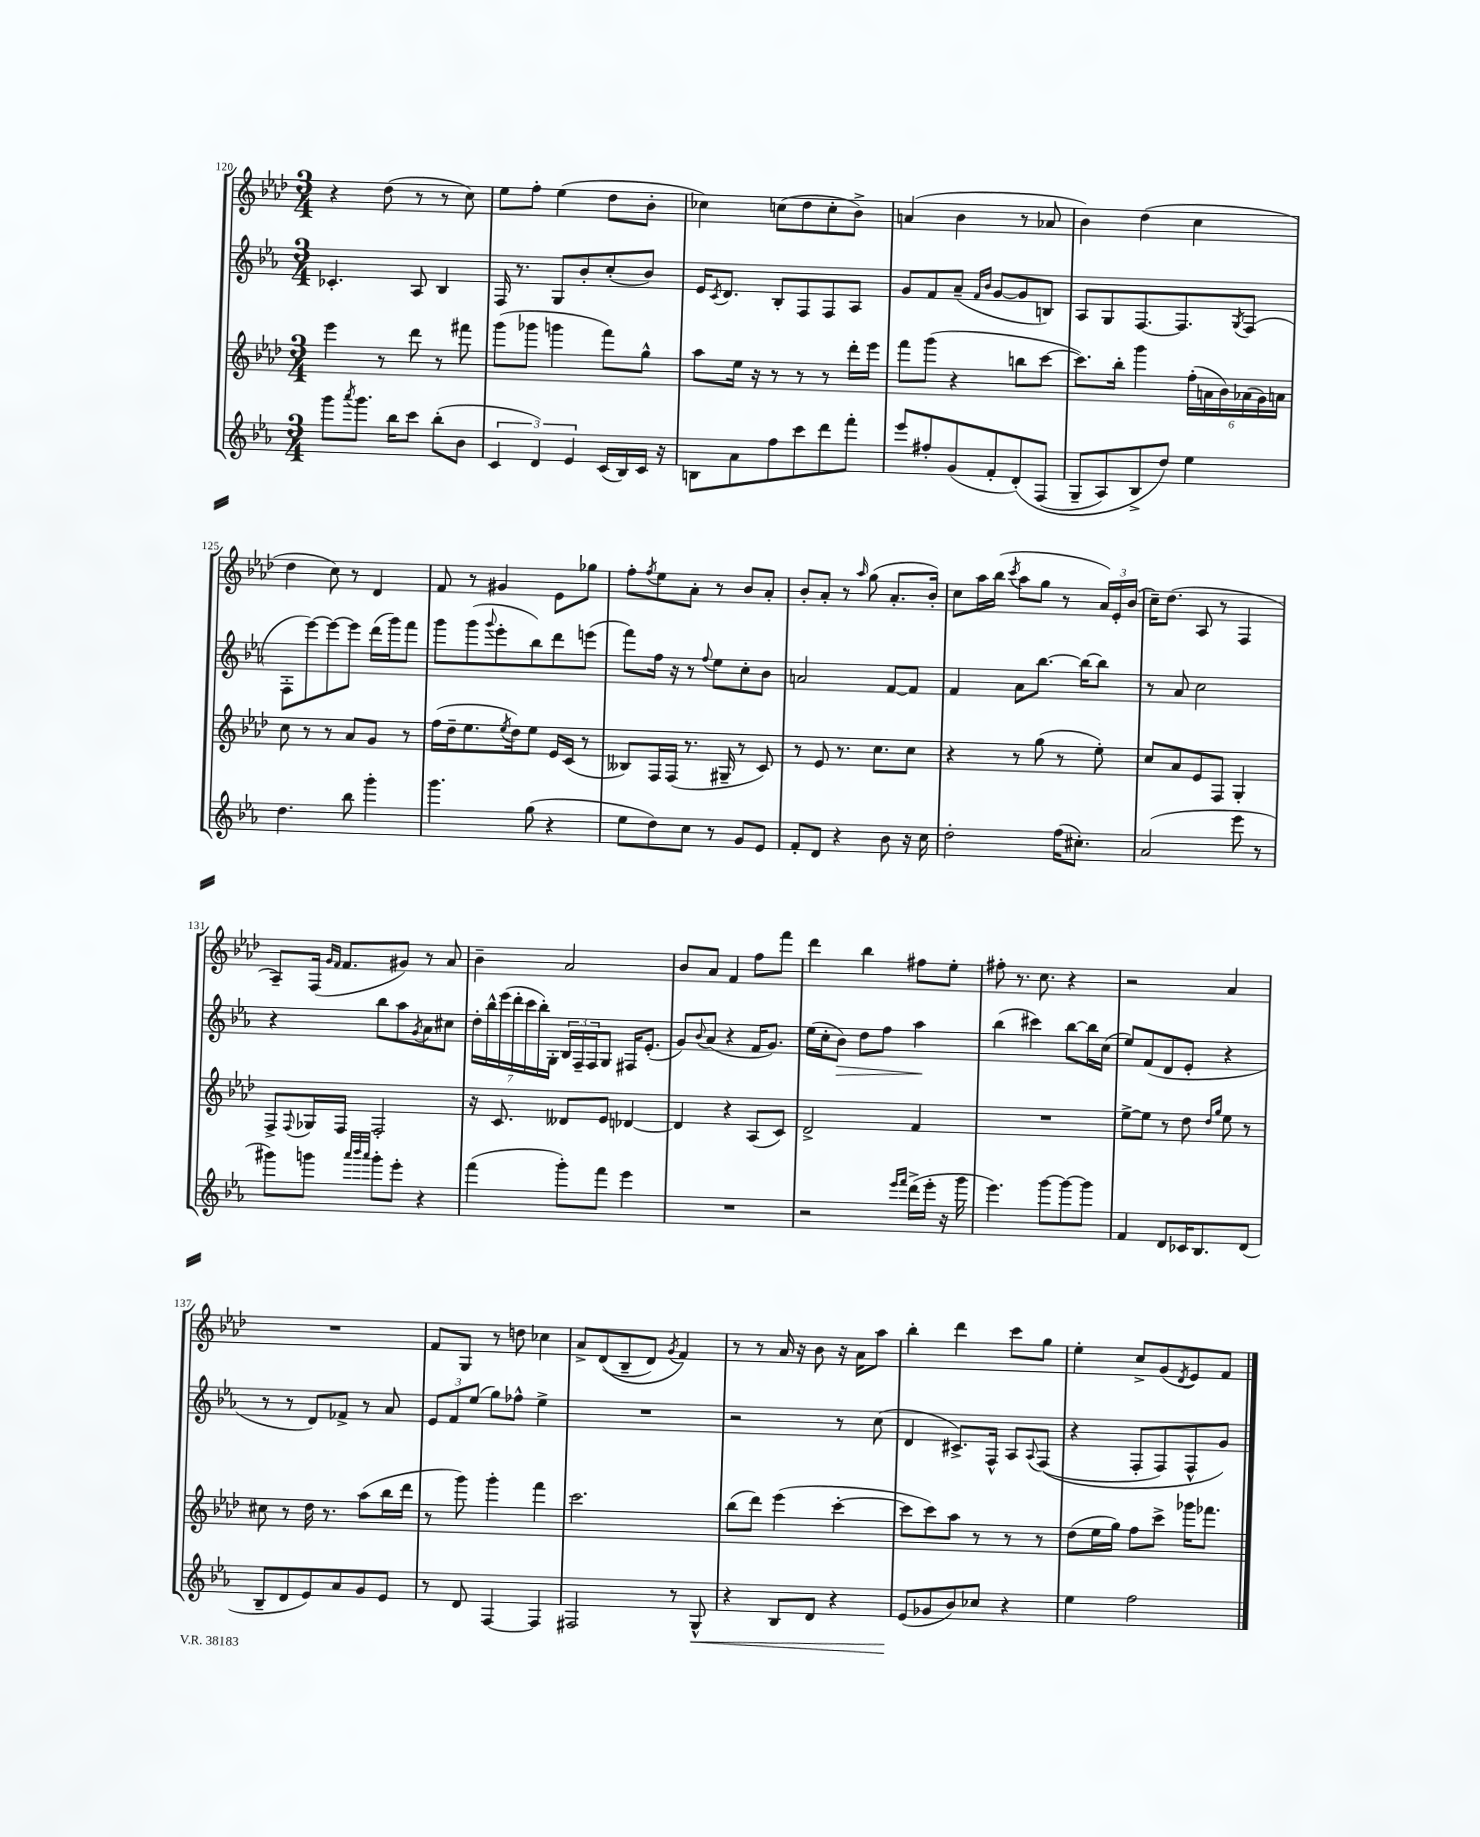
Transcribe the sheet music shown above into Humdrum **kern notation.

**kern	**dynam	**kern	**kern	**dynam	**kern
*part4	*part4	*part3	*part2	*part2	*part1
*staff4	*staff4	*staff3	*staff2	*staff2	*staff1
*clefG2	*	*clefG2	*clefG2	*	*clefG2
*k[b-e-a-]	*	*k[b-e-a-d-]	*k[b-e-a-]	*	*k[b-e-a-d-]
*M3/4	*	*M3/4	*M3/4	*	*M3/4
=120	=120	=120	=120	=120	=120
8ggg\L	.	4eee-\	4.c-X'/	.	4r
8qaaa-/	.	.	.	.	.
8.ggg\J	.	.	.	.	.
.	.	8r	.	.	(8dd-\
16bb-\KL	.	.	.	.	.
8ccc\J	.	8ddd-\	8A-/	.	8r
(8bb-'\L	.	8r	4B-/	.	8r
8b-\J	.	8fff#X\	.	.	8cc\)
=121	=121	=121	=121	=121	=121
6c/	.	(8ggg\L	16F/	.	8ee-\L
.	.	.	8.r	.	.
.	.	8ggg-X\J	.	.	8ff'\J
6d/)	.	.	.	.	.
.	.	4gggn\	8G/L	.	(4ee-\
6e-/	.	.	.	.	.
.	.	.	8b-'/	.	.
(16c/LL	.	8fff\L)	(8cc'/	.	8dd-\L
16B-/)	.	.	.	.	.
16c/JJ	.	8gg^^\J	8b-/J)	.	8b-'\J
16r	.	.	.	.	.
=122	=122	=122	=122	=122	=122
8Bn\L	.	8aa-\L	16e-/KL	.	4cc-X\)
.	.	.	8qc/	.	.
.	.	.	8.d/J	.	.
8a-\	.	16ee-\Jk	.	.	.
.	.	16r	.	.	.
8ff\	.	8r	8B-'/L	.	(8ccn\L
8ccc\	.	8r	8F/	.	8dd-\
8ddd\	.	8r	8F/	.	8cc'\
8fff'\J	.	16ddd-'\LL	8A-/J	.	8b-^\J)
.	.	16eee-\JJ	.	.	.
=123	=123	=123	=123	=123	=123
8eee-/L	.	8fff\L	8g/L	.	(4an/
8ff#X'/	.	(8ggg\J	8f/	.	.
(8g/	.	4r	(8a-~/J	.	4b-\
.	.	.	16qqf/LL	.	.
.	.	.	16qqb-/JJ	.	.
8f'/	.	.	[8g/L	.	.
(8d'/)	.	8bbn\L	8g/]	.	8r
(8F/J	.	[8ccc\J	8Bn/J)	.	8a-X/
=124	=124	=124	=124	=124	=124
8G~/L	.	8.ccc\L])	8A-/L	.	4b-\)
8A-/)	.	.	8G/	.	.
.	.	16bb-'\Jk	.	.	.
8B-^/	.	4ggg\	[8.F/	.	(4dd-\
8dd/J)	.	.	.	.	.
.	.	.	8.F/]	.	.
4ee-\	.	(24ff'\LL	.	.	4cc\
.	.	24an\	.	.	.
.	.	24b-\)	.	.	.
.	.	.	8qG/	.	.
.	.	(24a-X\	(8F/J	.	.
.	.	24g\)	.	.	.
.	.	24an\JJ	.	.	.
!!LO:LB:g=z
=125	=125	=125	=125	=125	=125
4.dd\	.	8cc\	8F'\L	.	4dd-\
.	.	8r	[8eee-\)	.	.
.	.	8r	8eee-\_	.	8cc\)
8bb-\	.	8a-/L	8eee-\J]	.	8r
4ggg'\	.	8g/J	(16ddd\LL	.	4d-/
.	.	.	16ggg\J)	.	.
.	.	8r	8fff\J	.	.
=126	=126	=126	=126	=126	=126
4.ggg\	.	(16ff\LL	8ggg\L	.	8f/
.	.	16dd-~\J	.	.	.
.	.	8.ee-\	(8ggg\	.	8r
.	.	.	8qqggg/	.	.
.	.	.	8eee-'\	.	4g#X/
.	.	8qee-/	.	.	.
.	.	16dd-\k)	.	.	.
(8gg\	.	8ee-\J	8bb-\)	.	.
4r	.	16e-/LL	8ddd\	.	8e-\L
.	.	(16c/JJ	.	.	.
.	.	8r	(8eeen\J	.	8gg-X\J
=127	=127	=127	=127	=127	=127
8ee-\L	.	8B--X/L)	8fff\L)	.	8ff'\L
.	.	.	.	.	8qff/
8dd\)	.	16F/L	16ff\Jk	.	8ee-\
.	.	(16F/JJ	16r	.	.
8cc\J	.	8.r	8r	.	8a-'\J
.	.	.	8qqff/	.	.
8r	.	.	8ee-\L	.	8r
.	.	16G#X~/	.	.	.
8g/L	.	8r	8cc'\	.	8b-/L
8e-/J	.	8c/)	8b-\J	.	8a-'/J
=128	=128	=128	=128	=128	=128
8f'/L	.	8r	2an/	.	8b-'/L
8d/J	.	8e-/	.	.	8a-'/J
4r	.	8.r	.	.	8r
.	.	.	.	.	16qqaa-/
.	.	.	.	.	(8gg\
.	.	8.cc\L	.	.	.
8b-\	.	.	[8f/L	.	8.a-'/L
16r	.	8cc\J	8f/J]	.	.
16cc\	.	.	.	.	16b-'/Jk)
=129	=129	=129	=129	=129	=129
2dd'\	.	4r	4f/	.	8cc\L
.	.	.	.	.	16aa-\L
.	.	.	.	.	(16bb-\JJ
.	.	.	.	.	8qccc/
.	.	8r	8a-\L	.	8aa-\L
.	.	(8gg\	[8.bb-\J	.	8gg\J
(16ff\KL	.	8r	.	.	8r
8.cc#X'\J)	.	.	16bb-\KL_	.	.
.	.	8ee-'\)	8bb-\J]	.	24a-/LL)
.	.	.	.	.	24e-'/
.	.	.	.	.	(24b-/JJ
=130	=130	=130	=130	=130	=130
(2a-/	.	8cc/L	8r	.	16cc~\KL)
.	.	.	.	.	(8.dd-\J
.	.	8a-/	8a-/	.	.
.	.	8e-/	2cc\	.	8A-/
.	.	8F/J	.	.	8r
8eee-\	.	4G'/	.	.	4F/
8r	.	.	.	.	.
!!LO:LB:g=z
=131	=131	=131	=131	=131	=131
8ggg#X\L)	.	8F^/L	4r	.	8A-~/L)
.	.	8qqF/	.	.	.
8gggn\J	.	16G-X/L	.	.	(16F/Jk
.	.	.	.	.	16qqg/LL
.	.	.	.	.	16qqf/JJ
.	.	16F/JJ	.	.	8.f/L
32qqaaa-/LLL	.	.	.	.	.
32qqbbb-/	.	.	.	.	.
32qqaaa-/JJJ	.	.	.	.	.
8ggg'\L	.	2F'/	8bb-\L	.	.
8eee-'\J	.	.	8aa-\	.	8g#X/J)
.	.	.	8qg/	.	.
4r	.	.	8a-\	.	8r
.	.	.	8cc#X\J	.	8a-/
=132	=132	=132	=132	=132	=132
(4fff\	.	16r	28dd'\LL	.	4b-~\
.	.	.	28bb-^^\	.	.
.	.	8.c/	.	.	.
.	.	.	(28eee-\	.	.
.	.	.	28ddd'\	.	.
.	.	.	28ccc\	.	.
.	.	.	28bb-'\)	.	.
.	.	.	28G'\JJ	.	.
8ggg'\L)	.	8d--X/L	24B-/LL	.	2a-/
.	.	.	24F~/	.	.
.	.	.	24F/J	.	.
8fff\J	.	8e-/J	8G/J	.	.
4eee-\	.	[4d-X/	16F#X/KL	.	.
.	.	.	(8.e-'/J	.	.
=133	=133	=133	=133	=133	=133
2.r	.	4d-/]	8g/L)	.	8b-/L
.	.	.	8qqb-/	.	.
.	.	.	(8a-/J	.	8a-/J
.	.	4r	4r	.	4f/
.	.	(8A-/L	16f/KL	.	8ff\L
.	.	.	8.g/J)	.	.
.	.	8c/J)	.	.	8fff\J
=134	=134	=134	=134	=134	=134
2r	.	2d-^/	(16ee-\LL	.	4ddd-\
.	.	.	16cc'\J	.	.
!	!	!	!	!LO:HP:b	!
.	.	.	8b-\J)	>	.
.	.	.	8dd\L	.	4bb-\
.	.	.	8ff\J	.	.
16qqeee-/LL	.	.	.	.	.
16qqfff/JJ	.	.	.	.	.
(16ddd^\LL	.	4f/	4aa-\	.	8ff#X\L
16eee-'\JJ	.	.	.	.	.
16r	.	.	.	.	8ee-'\J
16ggg\	.	.	.	.	.
.	.	.	.	]	.
=135	=135	=135	=135	=135	=135
4.eee-\)	.	2.r	(4bb-\	.	8ff#X'\
.	.	.	.	.	8.r
.	.	.	4ccc#X\)	.	.
.	.	.	.	.	8.cc\
[8ggg\L	.	.	.	.	.
8ggg\_	.	.	[8bb-\L	.	4r
8ggg\J]	.	.	16bb-\L]	.	.
.	.	.	(16cc\JJ	.	.
=136	=136	=136	=136	=136	=136
4f/	.	[8ee-^\L	8ee-/L)	.	2r
.	.	8ee-\J]	(8f/	.	.
8d/L	.	8r	8d/	.	.
16c-X/K	.	8dd-\	8e-'/J	.	.
8.B-/	.	.	.	.	.
.	.	16qqdd-/LL	.	.	.
.	.	16qqgg/JJ	.	.	.
.	.	8ee-\	4r	.	4a-/
(8d/J	.	8r	.	.	.
!!LO:LB:g=z
=137	=137	=137	=137	=137	=137
8B-~/L	.	8cc#X\	8r	.	2.r
8d/	.	8r	8r	.	.
8e-/)	.	16dd-\	8d/L)	.	.
.	.	8.r	.	.	.
8a-/	.	.	8f-X^/J	.	.
8g/	.	(8aa-\L	8r	.	.
8e-/J	.	16bb-\L	8a-/	.	.
.	.	16ddd-\JJ	.	.	.
=138	=138	=138	=138	=138	=138
8r	.	8r	12e-/L	.	8f/L
.	.	.	12f/	.	.
8d/	.	8ggg\)	.	.	8G/J
.	.	.	(12ee-/J	.	.
[4F/	.	4ggg'\	8gg\L)	.	8r
.	.	.	8ff-X^^\J	.	8ddn\
4F/]	.	4fff\	4ee-^\	.	4cc-X\
=139	=139	=139	=139	=139	=139
2F#X/	.	2.ccc\	2.r	.	8a-^/L
.	.	.	.	.	((8d-/
.	.	.	.	.	8B-~/
.	.	.	.	.	8d-/J)
.	.	.	.	.	8qg/
8r	.	.	.	.	4f/)
!	!LO:HP:b	!	!	!	!
8G^^/	<	.	.	.	.
=140	=140	=140	=140	=140	=140
4r	.	(8bb-\L	2r	.	8r
.	.	8ddd-\J)	.	.	8r
8B-/L	.	(4eee-\	.	.	16a-/
.	.	.	.	.	16r
8d/J	.	.	.	.	8b-\
4r	.	[4ccc'\	8r	.	16r
.	.	.	.	.	16a-\KL
.	.	.	(8cc\	.	8aa-\J
=141	=141	=141	=141	=141	=141
(8e-/L	.	8ccc\L]	4d/	.	4bb-'\
8g-X/	[	8ccc\)	.	.	.
8b-/)	.	8aa-\J	8.c#X^/L)	.	4ddd-\
8cc-X/J	.	8r	.	.	.
.	.	.	16F^^/Jk	.	.
4r	.	8r	8A-/L	.	8ccc\L
.	.	.	8qqA-/	.	.
.	.	8r	((8F/J	.	8gg\J
=142	=142	=142	=142	=142	=142
4ee-\	.	(8dd-\L	4r	.	4ee-'\
.	.	16ee-\L	.	.	.
.	.	16gg\JJ)	.	.	.
2ff\	.	8ff\L	8F'/L	.	8cc^/L
.	.	8ccc^\J	8F/)	.	(8g/
.	.	.	.	.	8qd-/
.	.	16ggg-X\KL	8F^^/	.	8e-/)
.	.	8.fff-X\J	.	.	.
.	.	.	8g/J)	.	8f/J
==	==	==	==	==	==
*-	*-	*-	*-	*-	*-
